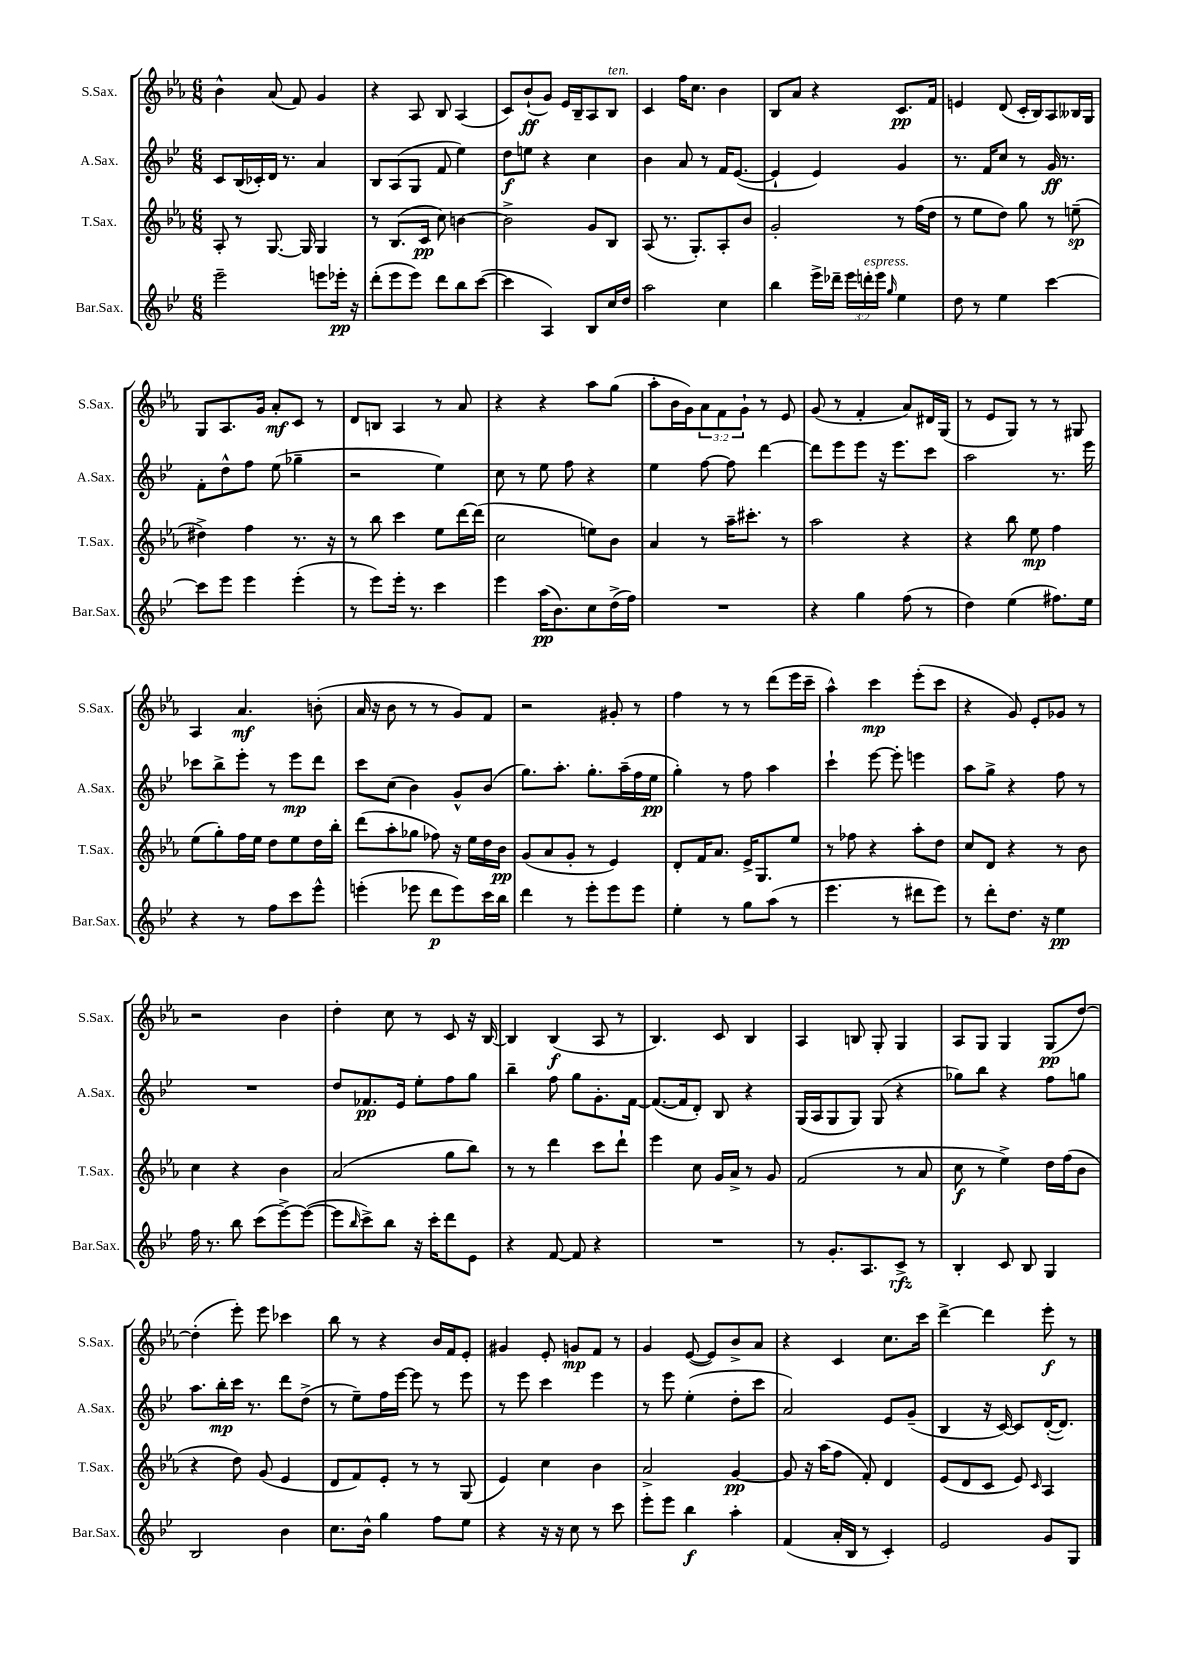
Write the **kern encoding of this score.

**kern	**kern	**kern	**kern
*staff4	*staff3	*staff2	*staff1
*clefG2	*clefG2	*clefG2	*clefG2
*k[b-e-]	*k[b-e-a-]	*k[b-e-]	*k[b-e-a-]
*M6/8	*M6/8	*M6/8	*M6/8
2eee-~	8A-'	8c	4b-^^
.	8r	(16B-	.
.	.	16c-')	.
.	[8.G	16d	(8a-
.	.	8.r	.
.	.	.	8f)
.	16G]	.	.
8eee	4G	4a	4g
16eee-'	.	.	.
16r	.	.	.
=	=	=	=
(8ddd'	8r	8B-	4r
8eee-	(8.B-	(8A	.
8eee-)	.	8G	8A-
.	16c	.	.
8ddd	8cc)	8f	8B-
8bb-	[4b	4ee-)	(4A-
([8ccc	.	.	.
=	=	=	=
4ccc]	2b^]	8dd	8c)
.	.	8ee	(8b-`
4A)	.	4r	8g)
.	.	.	16e-
.	.	.	16B-~
8B-	8g	4cc	8A-
16cc	8B-	.	8B-
16dd	.	.	.
=	=	=	=
2aa	(8A-	4b-	4c
.	8.r	.	.
.	.	8a	16ff
.	8.G')	.	8.cc
.	.	8r	.
4cc	8A-'	16f	4b-
.	.	([8.e-	.
.	8b-	.	.
=	=	=	=
4bb-	2g'	4e-`]	8B-
.	.	.	8a-
16eee-^	.	4e-)	4r
16ddd-~	.	.	.
24eee-	.	.	.
24ddd'	.	.	.
24eee-	.	.	.
16qqgg	.	.	.
4ee-	8r	4g	8.c
.	(16ff	.	.
.	16dd	.	16f
=	=	=	=
8dd	8r	8.r	4e
8r	8ee-	.	.
.	.	16f	.
4ee-	8dd)	8cc	(8d
.	8gg	8r	16c'
.	.	.	16B-)
[4ccc	8r	16g	8A-
.	.	8.r	.
.	(8ee~	.	16B--
.	.	.	16G
=	=	=	=
8ccc]	4dd#^)	8f'	8G
8eee-	.	8dd^^	8.A-
4eee-	4ff	8ff	.
.	.	.	16g
.	.	(8ee-	8a-'
(4eee-'	8.r	4gg-~	8c
.	.	.	8r
.	16r	.	.
=	=	=	=
8r	8r	2r	8d
8eee-)	8bb-	.	8B
16eee-'	4ccc	.	4A-
8.r	.	.	.
4ccc	8ee-	4ee-)	8r
.	[16ddd	.	8a-
.	(16ddd]	.	.
=	=	=	=
4eee-	2cc	8cc	4r
.	.	8r	.
(16aa	.	8ee-	4r
8.b-)	.	.	.
.	.	8ff	.
8cc	8ee)	4r	8aa-
(16dd^	8b-	.	(8gg
16ff)	.	.	.
=	=	=	=
2.r	4a-	4ee-	8aa-'
.	.	.	16b-
.	.	.	16g)
.	8r	[8ff	12a-
.	.	.	12f
.	16aa-~	8ff]	.
.	.	.	12g`
.	8.ccc#'	.	.
.	.	[4ddd	8r
.	8r	.	8e-
=	=	=	=
4r	2aa-	8ddd]	(8g
.	.	8eee-	8r
4gg	.	8eee-	4f'
.	.	16r	.
.	.	8.eee-	.
(8ff	4r	.	8a-)
8r	.	8ccc	16d#
.	.	.	(16G
=	=	=	=
4dd)	4r	2aa	8r
.	.	.	8e-
(4ee-	8bb-	.	8G)
.	8ee-	.	8r
8.ff#)	4ff	8.r	8r
.	.	.	8G#
16ee-	.	16eee-	.
=	=	=	=
4r	(8ee-	8ccc-	4A-
.	8gg')	8bb-^	.
8r	16ff	8eee-'	4.a-
.	16ee-	.	.
8ff	8dd	8r	.
8ccc	8ee-	8eee-	.
8eee-^^	16dd	8ddd	(8b'
.	16bb-'	.	.
=	=	=	=
(4eee'	(8ddd	8ccc	16a-
.	.	.	16r
.	8aa-'	(8cc	8b-
8eee-	8gg-	4b-)	8r
8ddd	8ff-)	.	8r
8eee-)	16r	8g^^	8g)
.	16ee-	.	.
16ccc	16dd	(8b-	8f
16bb-	16b-	.	.
=	=	=	=
4ddd	(8g	8.gg)	2r
.	8a-	.	.
.	.	8.aa'	.
8r	8g'	.	.
8eee-'	8r	8.gg'	.
8eee-	4e-)	.	8g#'
.	.	(16aa~	.
8eee-	.	16ff	8r
.	.	16ee-	.
=	=	=	=
4ee-'	8d'	4gg')	4ff
.	16f	.	.
.	8.a-	.	.
8r	.	8r	8r
8gg	16e-^	8ff	8r
.	8.G	.	.
(8aa	.	4aa	(8ddd
8r	8ee-	.	16eee-
.	.	.	16ccc~
=	=	=	=
4.eee-	8r	4ccc`	4aa-^^)
.	8ff-	.	.
.	4r	[8eee-	4ccc
8r	.	8eee-']	.
8ddd#	8aa-'	4eee	(8eee-'
8eee-)	8dd	.	8ccc
=	=	=	=
8r	8cc	8aa	4r
8ddd'	8d	8gg^	.
8.dd	4r	4r	8g)
.	.	.	8e-'
16r	.	.	.
4ee-	8r	8ff	8g-
.	8b-	8r	8r
=	=	=	=
16ff	4cc	2.r	2r
8.r	.	.	.
8bb-	4r	.	.
(8ccc	.	.	.
[8eee-^)	4b-	.	4b-
(8eee-_	.	.	.
=	=	=	=
8eee-]	(2a-	8dd	4dd'
16qqbb-	.	.	.
8ccc^)	.	8.f-	.
8bb-	.	.	8cc
.	.	16e-	.
16r	.	8ee-'	8r
16ccc'	.	.	.
8ddd	8gg	8ff	8c
8e-	8bb-)	8gg	16r
.	.	.	[16B-
=	=	=	=
4r	8r	4bb-~	4B-]
.	8r	.	.
[8f	4ddd	8ff	(4B-
8f]	.	8gg	.
4r	8ccc	8.g'	8A-
.	8ddd`	.	8r
.	.	[16f	.
=	=	=	=
2.r	4eee-	(8.f_	4.B-)
.	.	16f]	.
.	8cc	8d')	.
.	16g	8B-	8c
.	16a-^	.	.
.	8r	4r	4B-
.	8g	.	.
=	=	=	=
8r	(2f	(16G	4A-
.	.	16A	.
8.g'	.	8G	.
.	.	8G)	8B
8.A	.	.	.
.	.	(8G	8G'
8c^	8r	4r	4G
8r	8a-	.	.
=	=	=	=
4B-'	8cc	8gg-)	8A-
.	8r	8bb-	8G
8c	4ee-^)	4r	4G
8B-	.	.	.
4G	16dd	8ff	(8G
.	(16ff	.	.
.	8b-	8gg	[8dd)
=	=	=	=
2B-	4r	8.aa	(4dd']
.	.	16bb-'	.
.	8dd)	16ccc	8eee-')
.	.	8.r	.
.	(8g	.	8eee-
4b-	4e-	8ddd	4ccc-
.	.	(8dd^	.
=	=	=	=
8.cc	8d	8r	8bb-
.	8f)	8ee-~)	8r
16b-^^	.	.	.
4gg	8e-'	16ff	4r
.	.	[16eee-	.
.	8r	8eee-]	.
8ff	8r	8r	16b-
.	.	.	16f
8ee-	(8G	8eee-	8e-'
=	=	=	=
4r	4e-)	8r	4g#
.	.	8eee-	.
16r	4cc	4ccc	8e-'
16r	.	.	.
8cc	.	.	8g
8r	4b-	4eee-	8f
8ccc	.	.	8r
=	=	=	=
8eee-'	2a-^	8r	4g
8eee-	.	8eee-	.
4bb-	.	(4ee-'	([8e-
.	.	.	8e-])
4aa'	[4g	8dd'	8b-^
.	.	8ccc	8a-
=	=	=	=
(4f	8g]	2a)	4r
.	16r	.	.
.	(16aa-	.	.
16a'	8ff	.	4c
16B-	.	.	.
8r	8f')	.	.
4c')	4d	8e-	8.cc
.	.	(8g~	.
.	.	.	16ccc
=	=	=	=
2e-	(8e-	4B-	[4ddd^
.	8d	.	.
.	8c	16r	4ddd]
.	.	[16c)	.
.	8e-)	8c]	.
.	16qqc	.	.
8g	4A-	([16d'	8eee-'
.	.	8.d])	.
8G	.	.	8r
==	==	==	==
*-	*-	*-	*-
